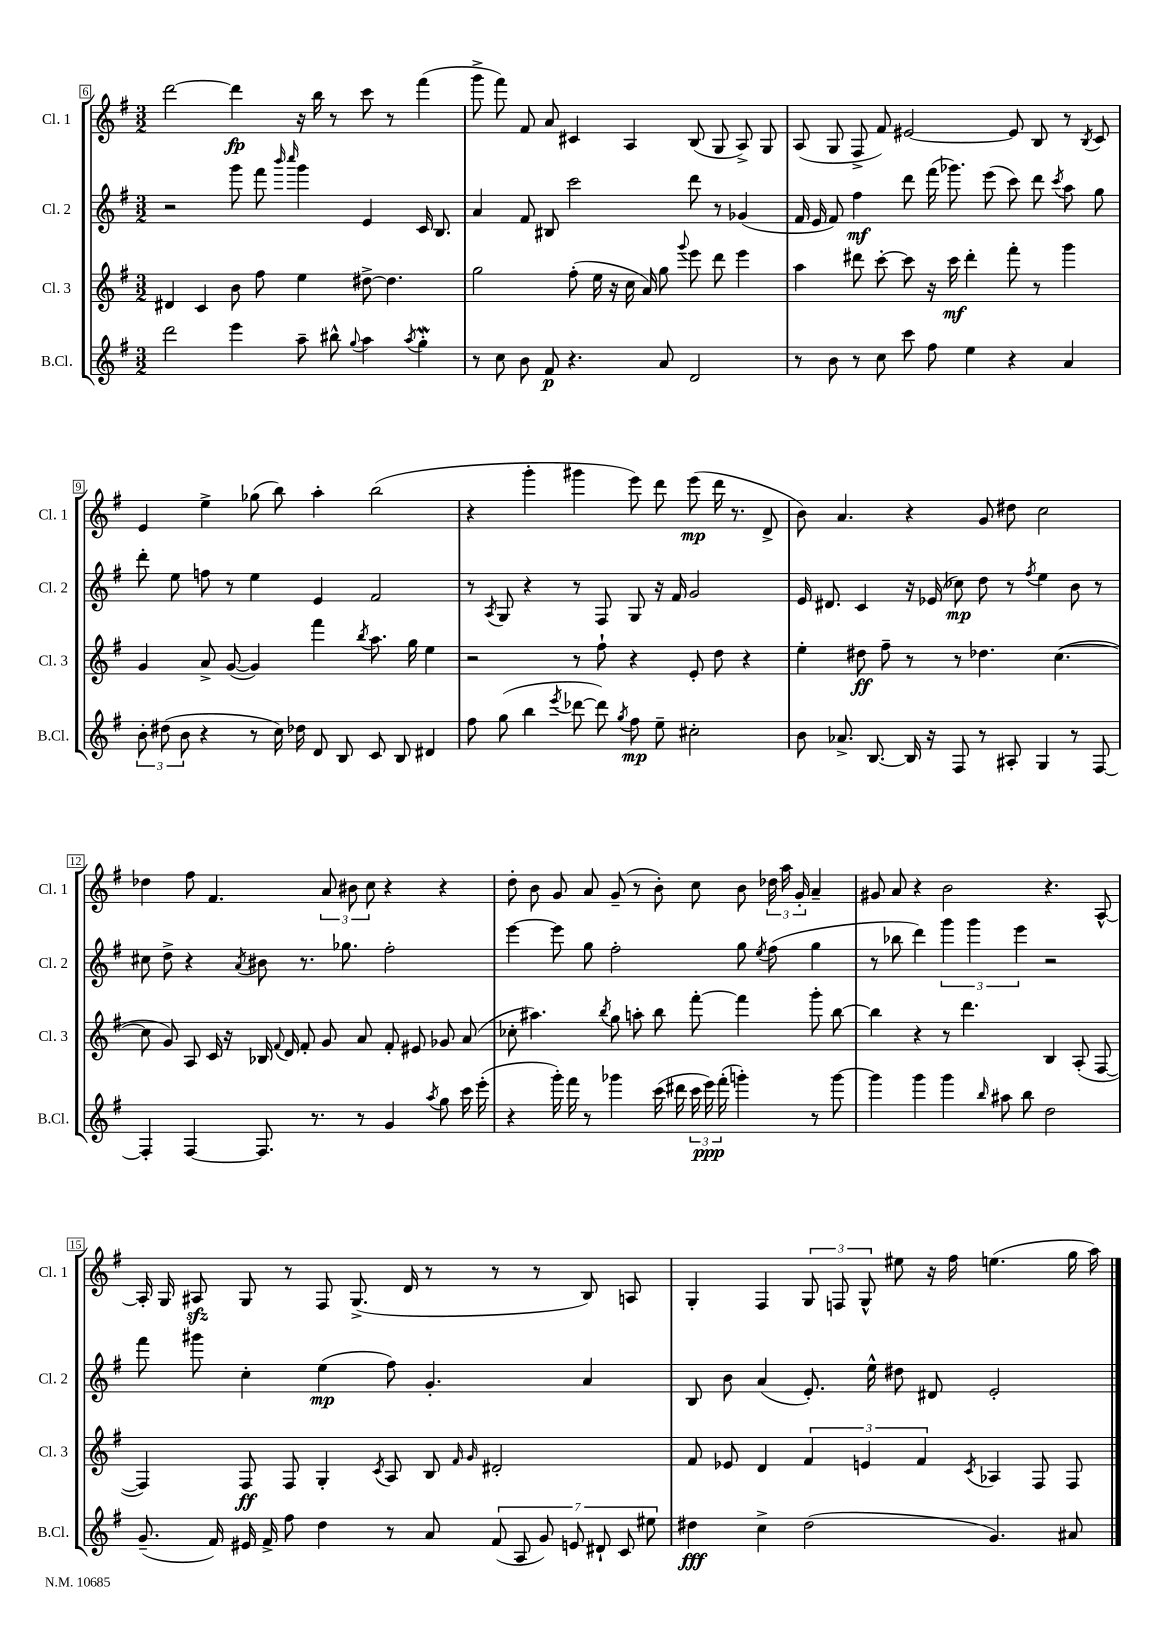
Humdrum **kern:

**kern	**dynam	**kern	**dynam	**kern	**dynam	**kern	**dynam
*part4	*part4	*part3	*part3	*part2	*part2	*part1	*part1
*staff4	*staff4	*staff3	*staff3	*staff2	*staff2	*staff1	*staff1
*I"B.Cl.	*	*I"Cl. 3	*	*I"Cl. 2	*	*I"Cl. 1	*
*I'B.Cl.	*	*I'Cl. 3	*	*I'Cl. 2	*	*I'Cl. 1	*
*clefG2	*	*clefG2	*	*clefG2	*	*clefG2	*
*k[f#]	*	*k[f#]	*	*k[f#]	*	*k[f#]	*
*M3/2	*	*M3/2	*	*M3/2	*	*M3/2	*
=6	=6	=6	=6	=6	=6	=6	=6
2ddd\	.	4d#X/	.	2r	.	[2ddd\	.
.	.	4c/	.	.	.	.	.
4eee\	.	8b\	.	8ggg\	.	4ddd\]	fp
.	.	8ff#\	.	8fff#\	.	.	.
.	.	.	.	16qqbbb/	.	.	.
.	.	.	.	16qqcccc/	.	.	.
8aa~\	.	4ee\	.	4ggg\	.	16r	.
.	.	.	.	.	.	16bb\	.
8bb#X^^\	.	.	.	.	.	8r	.
8qqgg/	.	.	.	.	.	.	.
4aa\	.	[8dd#X^\	.	4e/	.	8ccc\	.
.	.	4.dd#\]	.	.	.	8r	.
8qaa/	.	.	.	.	.	.	.
4ggw'\	.	.	.	16c/	.	(4fff#\	.
.	.	.	.	8.B/	.	.	.
=7	=7	=7	=7	=7	=7	=7	=7
8r	.	2gg\	.	4a/	.	8ggg^\	.
8cc\	.	.	.	.	.	8fff#\)	.
8b\	.	.	.	8f#/	.	8f#/	.
8f#/	p	.	.	8B#X/	.	8a/	.
4.r	.	(8ff#'\	.	2ccc\	.	4c#X/	.
.	.	16ee\	.	.	.	.	.
.	.	16r	.	.	.	.	.
.	.	16cc\	.	.	.	4A/	.
.	.	16a/)	.	.	.	.	.
8a/	.	8gg\	.	.	.	.	.
.	.	8qqggg/	.	.	.	.	.
2d/	.	8eee\	.	8ddd\	.	(8B/	.
.	.	8ddd\	.	8r	.	8G/	.
.	.	4eee\	.	(4g-X/	.	8A^/)	.
.	.	.	.	.	.	8G/	.
=8	=8	=8	=8	=8	=8	=8	=8
8r	.	4aa\	.	16f#/	.	(8A/	.
.	.	.	.	16e/	.	.	.
8b\	.	.	.	8f#/)	.	8G/	.
8r	.	8ddd#X\	.	4ff#\	mf	8F#^/	.
8cc\	.	[8ccc'\	.	.	.	8f#/)	.
8ccc\	.	8ccc\]	.	8ddd\	.	[2e#X/	.
8ff#\	.	16r	.	(16fff#\	.	.	.
.	.	16ccc\	mf	8.ggg-X\)	.	.	.
4ee\	.	4ddd#'\	.	.	.	.	.
.	.	.	.	(8eee\	.	.	.
4r	.	8fff#'\	.	8ccc\)	.	8e#/]	.
.	.	8r	.	8ddd\	.	8B/	.
.	.	.	.	8qccc/	.	.	.
4a/	.	4ggg\	.	8aa\	.	8r	.
.	.	.	.	.	.	8qB/	.
.	.	.	.	8gg\	.	8c/	.
!!LO:LB:g=z
=9	=9	=9	=9	=9	=9	=9	=9
12b'\	.	4g/	.	8ddd'\	.	4e/	.
(12dd#X\	.	.	.	.	.	.	.
.	.	.	.	8ee\	.	.	.
12b\	.	.	.	.	.	.	.
4r	.	8a^/	.	8ffn\	.	4ee^\	.
.	.	([8g/	.	8r	.	.	.
8r	.	4g/])	.	4ee\	.	(8gg-X\	.
16cc\)	.	.	.	.	.	8bb\)	.
16dd-X\	.	.	.	.	.	.	.
8d/	.	4fff#\	.	4e/	.	4aa'\	.
8B/	.	.	.	.	.	.	.
.	.	8qbb/	.	.	.	.	.
8c/	.	8.aa\	.	2f#/	.	(2bb\	.
8B/	.	.	.	.	.	.	.
.	.	16gg\	.	.	.	.	.
4d#X/	.	4ee\	.	.	.	.	.
=10	=10	=10	=10	=10	=10	=10	=10
8ff#\	.	2r	.	8r	.	4r	.
.	.	.	.	8qA/	.	.	.
(8gg\	.	.	.	8G/	.	.	.
4bb\	.	.	.	4r	.	4ggg'\	.
8qeee/	.	.	.	.	.	.	.
[8ddd-X\	.	8r	.	8r	.	4ggg#X\	.
8ddd-\])	.	8ff#`\	.	8F#/	.	.	.
8qgg/	.	.	.	.	.	.	.
8ff#\	mp	4r	.	8G/	.	8eee\)	.
8ee~\	.	.	.	16r	.	8ddd\	.
.	.	.	.	16f#/	.	.	.
2cc#X'\	.	8e'/	.	2g/	.	(8eee\	mp
.	.	8dd\	.	.	.	16ddd\	.
.	.	.	.	.	.	8.r	.
.	.	4r	.	.	.	.	.
.	.	.	.	.	.	8d^/	.
=11	=11	=11	=11	=11	=11	=11	=11
8b\	.	4ee'\	.	16e/	.	8b\)	.
.	.	.	.	8.d#X/	.	.	.
8.a-X^/	.	.	.	.	.	4.a/	.
.	.	8dd#X\	ff	4c/	.	.	.
[8.B/	.	.	.	.	.	.	.
.	.	8ff#~\	.	.	.	.	.
16B/]	.	8r	.	16r	.	4r	.
16r	.	.	.	(16e-X/	.	.	.
8F#/	.	8r	.	8cc-X\)	mp	.	.
8r	.	4.dd-X\	.	8dd\	.	8g/	.
8A#X'/	.	.	.	8r	.	8dd#X\	.
.	.	.	.	8qff#/	.	.	.
4G/	.	.	.	4ee\	.	2cc\	.
.	.	([4.cc\	.	.	.	.	.
8r	.	.	.	8b\	.	.	.
[8F#/	.	.	.	8r	.	.	.
!!LO:LB:g=z
=12	=12	=12	=12	=12	=12	=12	=12
4F#'/]	.	8cc\]	.	8cc#X\	.	4dd-X\	.
.	.	8g/)	.	8dd^\	.	.	.
[4F#/	.	8A/	.	4r	.	8ff#\	.
.	.	16c/	.	.	.	4.f#/	.
.	.	16r	.	.	.	.	.
.	.	.	.	8qa/	.	.	.
8.F#/]	.	16B-X/	.	8b#X\	.	.	.
.	.	8qqf#/	.	.	.	.	.
.	.	16d/	.	.	.	.	.
.	.	8f#'/	.	8.r	.	.	.
8.r	.	.	.	.	.	.	.
.	.	8g/	.	.	.	12a/	.
.	.	.	.	8.gg-X\	.	.	.
.	.	.	.	.	.	12b#X\	.
8r	.	8a/	.	.	.	.	.
.	.	.	.	.	.	12cc\	.
4g/	.	8f#'/	.	2ff#'\	.	4r	.
.	.	8e#X/	.	.	.	.	.
8qaa/	.	.	.	.	.	.	.
8gg\	.	8g-X/	.	.	.	4r	.
16ccc\	.	(8a/	.	.	.	.	.
(16eee'\	.	.	.	.	.	.	.
=13	=13	=13	=13	=13	=13	=13	=13
4r	.	8cc-X'\	.	[4eee\	.	8dd'\	.
.	.	4.aa#X\)	.	.	.	8b\	.
16ggg'\)	.	.	.	8eee\]	.	8g/	.
16fff#\	.	.	.	.	.	.	.
8r	.	.	.	8gg\	.	8a/	.
.	.	8qbb/	.	.	.	.	.
4ggg-X\	.	8gg\	.	2ff#'\	.	(8g~/	.
.	.	8aan'\	.	.	.	8r	.
(16ccc\	.	8bb\	.	.	.	8b'\)	.
16ddd#X\	.	.	.	.	.	.	.
24ccc\	.	[8fff#'\	.	.	.	8cc\	.
24eee\)	ppp	.	.	.	.	.	.
(24fff#'\	.	.	.	.	.	.	.
4gggn'\)	.	4fff#\]	.	8gg\	.	8b\	.
.	.	.	.	8qee/	.	.	.
.	.	.	.	(8ff#\	.	24dd-X\	.
.	.	.	.	.	.	24aa\	.
.	.	.	.	.	.	24g'/	.
8r	.	8ggg'\	.	4gg\	.	4a~/	.
[8ggg\	.	[8bb\	.	.	.	.	.
=14	=14	=14	=14	=14	=14	=14	=14
4ggg\]	.	4bb\]	.	8r	.	8g#X/	.
.	.	.	.	8bb-X\	.	8a/	.
4ggg\	.	4r	.	4ddd\)	.	4r	.
4ggg\	.	8r	.	6ggg\	.	2b\	.
.	.	4.ddd\	.	.	.	.	.
.	.	.	.	6ggg\	.	.	.
16qqbb/	.	.	.	.	.	.	.
8aa#X\	.	.	.	.	.	.	.
.	.	.	.	6eee\	.	.	.
8bb\	.	.	.	.	.	.	.
2dd\	.	4B/	.	2r	.	4.r	.
.	.	(8A'/	.	.	.	.	.
.	.	[8F#/	.	.	.	[8A^^/	.
!!LO:LB:g=z
=15	=15	=15	=15	=15	=15	=15	=15
(8.g~/	.	4F#/])	.	8fff#\	.	16A'/]	.
.	.	.	.	.	.	16G/	.
.	.	.	.	8ggg#X\	.	8A#Xzz/	.
16f#/)	.	.	.	.	.	.	.
16e#X/	.	8F#/	ff	4cc'\	.	8G/	.
16f#^/	.	.	.	.	.	.	.
8ff#\	.	8F#/	.	.	.	8r	.
4dd\	.	4G'/	.	(4ee\	mp	8F#/	.
.	.	.	.	.	.	(8.G^/	.
.	.	8qc/	.	.	.	.	.
8r	.	8A/	.	8ff#\)	.	.	.
.	.	.	.	.	.	16d/	.
8a/	.	8B/	.	4.g'/	.	8r	.
.	.	16qqf#/	.	.	.	.	.
.	.	16qqg/	.	.	.	.	.
(14f#/	.	2d#X'/	.	.	.	8r	.
14A/	.	.	.	.	.	.	.
.	.	.	.	.	.	8r	.
14g/)	.	.	.	.	.	.	.
14en/	.	.	.	.	.	.	.
.	.	.	.	4a/	.	8B/)	.
14d#X`/	.	.	.	.	.	.	.
14c/	.	.	.	.	.	.	.
.	.	.	.	.	.	8An/	.
14ee#X\	.	.	.	.	.	.	.
=16	=16	=16	=16	=16	=16	=16	=16
4dd#X\	fff	8f#/	.	8B/	.	4G'/	.
.	.	8e-X/	.	8b\	.	.	.
4cc^\	.	4d/	.	(4a/	.	4F#/	.
(2dd#\	.	6f#/	.	8.e'/)	.	12G/	.
.	.	.	.	.	.	12Fn/	.
.	.	6en/	.	.	.	12G^^/	.
.	.	.	.	16ee^^\	.	.	.
.	.	.	.	8dd#X\	.	8ee#X\	.
.	.	6f#/	.	.	.	.	.
.	.	.	.	8d#X/	.	16r	.
.	.	.	.	.	.	16ff#\	.
.	.	8qc/	.	.	.	.	.
4.g/)	.	4A-X/	.	2e'/	.	(4.een\	.
.	.	8F#/	.	.	.	.	.
8a#X/	.	8F#/	.	.	.	16gg\	.
.	.	.	.	.	.	16aa\)	.
==	==	==	==	==	==	==	==
*-	*-	*-	*-	*-	*-	*-	*-
